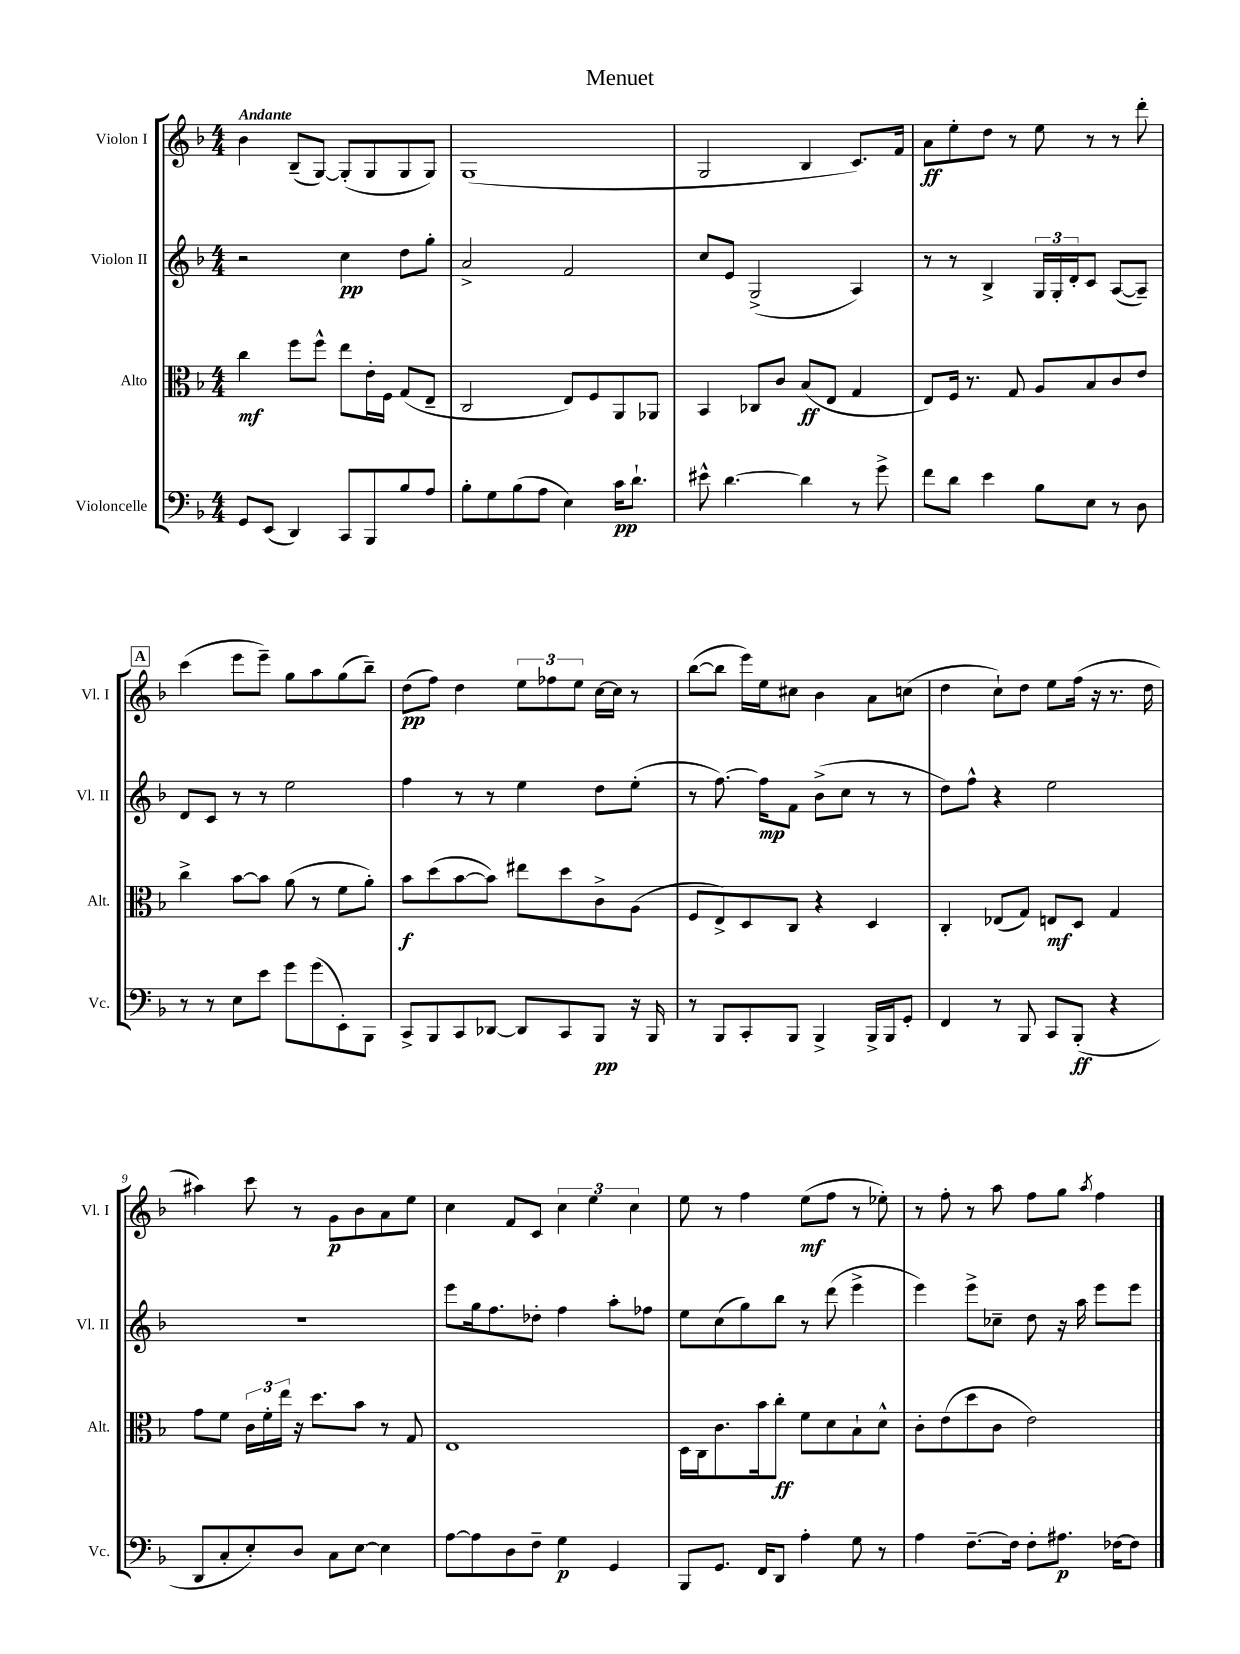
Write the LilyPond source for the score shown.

\header { title = "Menuet" }
<<
\new StaffGroup <<
\new Staff = "s0" \with { instrumentName = "Violon I" shortInstrumentName = "Vl. I" } {
    \clef treble \key f \major \numericTimeSignature \time 4/4 \tempo "Andante"
    bes'4 bes8--( g8~) g8-.( g8 g8 g8) |
    g1( |
    g2 bes4 c'8.) f'16 |
    a'8\ff e''8-. d''8 r8 e''8 r8 r8 d'''8-. |
    \mark \markup { \box "A" } c'''4( e'''8 e'''8--) g''8 a''8 g''8( bes''8--) |
    d''8\pp( f''8) d''4 \tuplet 3/2 { e''8 fes''8 e''8 } c''16~ c''16 r8 |
    bes''8~( bes''8 e'''16) e''16 cis''8 bes'4 a'8 c''8( |
    d''4 c''8-!) d''8 e''8 f''16( r16 r8. d''16 |
    ais''4) c'''8 r8 g'8\p bes'8 a'8 e''8 |
    c''4 f'8 c'8 \tuplet 3/2 { c''4 e''4 c''4 } |
    e''8 r8 f''4 e''8\mf( f''8 r8 ees''8-.) |
    r8 f''8-. r8 a''8 f''8 g''8 \acciaccatura { a''8 } f''4 \bar "|." |
}
\new Staff = "s1" \with { instrumentName = "Violon II" shortInstrumentName = "Vl. II" } {
    \clef treble \key f \major \numericTimeSignature \time 4/4
    r2 c''4\pp d''8 g''8-. |
    a'2-> f'2 |
    c''8 e'8 g2->( a4) |
    r8 r8 bes4-> \tuplet 3/2 { g16 g16-. d'16-. } c'8 a8~( a8--) |
    \mark \markup { \box "A" } d'8 c'8 r8 r8 e''2 |
    f''4 r8 r8 e''4 d''8 e''8-.( |
    r8 f''8.~) f''16\mp f'8 bes'8->( c''8 r8 r8 |
    d''8) f''8-^ r4 e''2 |
    R1 |
    e'''8 g''16 f''8. des''8-. f''4 a''8-. fes''8 |
    e''8 c''8( g''8) bes''8 r8 d'''8( e'''4-> |
    e'''4) e'''8-> ces''8-- d''8 r16 a''16 e'''8 e'''8 \bar "|." |
}
\new Staff = "s2" \with { instrumentName = "Alto" shortInstrumentName = "Alt." } {
    \clef alto \key f \major \numericTimeSignature \time 4/4
    c''4\mf f''8 f''8-^ e''8 e'16-. f16 g8( e8-- |
    c2 e8) f8 a,8 aes,8 |
    bes,4 ces8 c'8 bes8\ff( e8 g4 |
    e8) f16 r8. g8 a8 bes8 c'8 e'8 |
    \mark \markup { \box "A" } c''4-> bes'8~ bes'8 a'8( r8 f'8 a'8-.) |
    bes'8\f d''8( bes'8~ bes'8) eis''8 d''8 c'8-> a8( |
    f8 e8->) d8 c8 r4 d4 |
    c4-. ees8( g8) e8\mf d8 g4 |
    g'8 f'8 \tuplet 3/2 { c'16 f'16-. e''16 } r16 d''8. bes'8 r8 g8 |
    e1 |
    d16 c16 c'8. bes'16 c''8-.\ff f'8 d'8 bes8-! d'8-^ |
    c'8-. e'8( d''8 c'8 e'2) \bar "|." |
}
\new Staff = "s3" \with { instrumentName = "Violoncelle" shortInstrumentName = "Vc." } {
    \clef bass \key f \major \numericTimeSignature \time 4/4
    g,8 e,8( d,4) c,8 bes,,8 bes8 a8 |
    bes8-. g8 bes8( a8 e4) c'16\pp d'8.-! |
    eis'8-^ d'4.~ d'4 r8 g'8-> |
    f'8 d'8 e'4 bes8 e8 r8 d8 |
    \mark \markup { \box "A" } r8 r8 e8 e'8 g'8 g'8( e,8-.) bes,,8 |
    c,8-> bes,,8 c,8 des,8~ des,8 c,8 bes,,8\pp r16 bes,,16 |
    r8 bes,,8 c,8-. bes,,8 bes,,4-> bes,,16-> bes,,16 g,8-. |
    f,4 r8 bes,,8 c,8 bes,,8-.\ff( r4 |
    d,8 c8-. e8-.) d8 c8 e8~ e4 |
    a8~ a8 d8 f8-- g4\p g,4 |
    bes,,8 g,8. f,16 d,8 a4-. g8 r8 |
    a4 f8.~-- f16 f8-. ais8.\p fes16~ fes8 \bar "|." |
}
>>
>>
